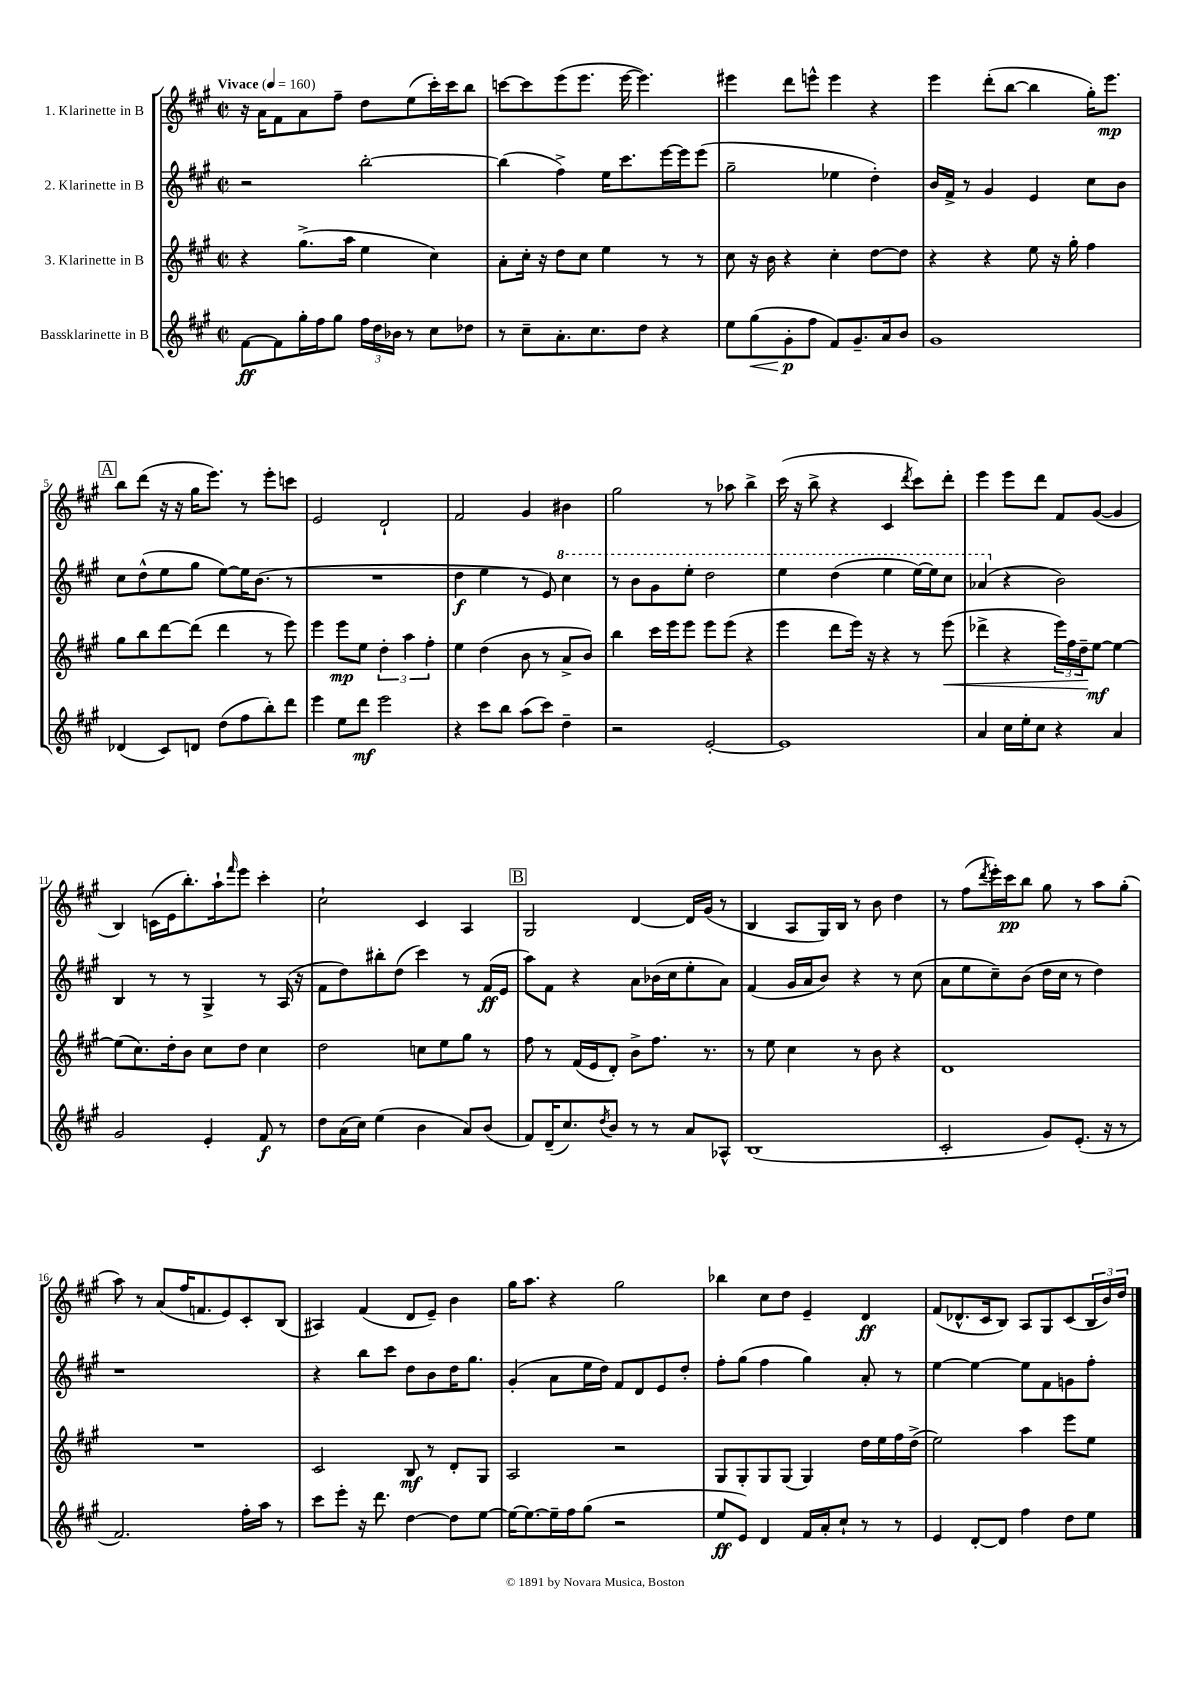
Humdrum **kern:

**kern	**dynam	**kern	**dynam	**kern	**dynam	**kern	**dynam
*part4	*part4	*part3	*part3	*part2	*part2	*part1	*part1
*staff4	*staff4	*staff3	*staff3	*staff2	*staff2	*staff1	*staff1
*I"Bassklarinette in B	*	*I"3. Klarinette in B	*	*I"2. Klarinette in B	*	*I"1. Klarinette in B	*
*clefG2	*	*clefG2	*	*clefG2	*	*clefG2	*
*k[f#c#g#]	*	*k[f#c#g#]	*	*k[f#c#g#]	*	*k[f#c#g#]	*
*M2/2	*	*M2/2	*	*M2/2	*	*M2/2	*
*met(c|)	*	*met(c|)	*	*met(c|)	*	*met(c|)	*
*MM160	*	*MM160	*	*MM160	*	*MM160	*
=1	=1	=1	=1	=1	=1	=1	=1
!	!	!	!	!	!	!LO:TX:a:B:t=Vivace	!
[8f#\L	ff	4r	.	2r	.	16r	.
.	.	.	.	.	.	16a\KL	.
8f#\]	.	.	.	.	.	8f#\	.
16gg#'\L	.	(8.gg#^\L	.	.	.	8a\	.
16ff#\J	.	.	.	.	.	.	.
8gg#\J	.	.	.	.	.	8ff#~\J	.
.	.	16aa\Jk	.	.	.	.	.
24ff#\LL	.	4ee\	.	[2bb'\	.	8dd\L	.
24dd\	.	.	.	.	.	.	.
24b-X\JJ	.	.	.	.	.	.	.
8r	.	.	.	.	.	(8ee\	.
8cc#\L	.	4cc#\)	.	.	.	16ccc#'\L)	.
.	.	.	.	.	.	16ccc#\J	.
8dd-X\J	.	.	.	.	.	8bb\J	.
=2	=2	=2	=2	=2	=2	=2	=2
8r	.	8a'\L	.	(4bb\]	.	[8cccn\L	.
8cc#~\L	.	16cc#'\Jk	.	.	.	8ccc\]	.
.	.	16r	.	.	.	.	.
8.a'\	.	8dd\L	.	4ff#^\)	.	(8eee\	.
.	.	8cc#\J	.	.	.	8.eee\J	.
8.cc#\	.	.	.	.	.	.	.
.	.	4ee\	.	16ee\KL	.	.	.
.	.	.	.	8.ccc#\	.	[16eee\	.
8dd\J	.	.	.	.	.	4.eee\])	.
4r	.	8r	.	[16eee\L	.	.	.
.	.	.	.	16eee\J]	.	.	.
.	.	8r	.	(8eee\J	.	.	.
=3	=3	=3	=3	=3	=3	=3	=3
8ee\L	.	8cc#\	.	2gg#~\	.	4eee#X\	.
!	!LO:HP:b	!	!	!	!	!	!
(8gg#\	<	16r	.	.	.	.	.
.	.	16b\	.	.	.	.	.
8g#'\	p	4r	.	.	.	8ddd\L	.
8ff#\J	[	.	.	.	.	8eeen^^\J	.
8f#/L)	.	4cc#'\	.	4ee-X\	.	4eee\	.
8.g#~/	.	.	.	.	.	.	.
.	.	[8dd\L	.	4dd'\)	.	4r	.
16a/k	.	.	.	.	.	.	.
8b/J	.	8dd\J]	.	.	.	.	.
=4	=4	=4	=4	=4	=4	=4	=4
1g#	.	4r	.	16b/LL	.	4eee\	.
.	.	.	.	16f#^/JJ	.	.	.
.	.	.	.	8r	.	.	.
.	.	4r	.	4g#/	.	(8ddd'\L	.
.	.	.	.	.	.	[8bb\J	.
.	.	8ee\	.	4e/	.	4bb\]	.
.	.	16r	.	.	.	.	.
.	.	16gg#'\	.	.	.	.	.
.	.	4ff#\	.	8cc#\L	.	16gg#'\KL)	.
.	.	.	.	.	.	8.eee\J	mp
.	.	.	.	8b\J	.	.	.
!!LO:LB:g=z
!!LO:REH:place=s1:t=A
=5	=5	=5	=5	=5	=5	=5	=5
(4d-X/	.	8gg#\L	.	8cc#\L	.	8bb\L	.
.	.	8bb\	.	(8dd^^\	.	(8ddd\J	.
8c#/L)	.	[8ddd\	.	8ee\	.	16r	.
.	.	.	.	.	.	16r	.
8dn/J	.	(8ddd\J]	.	8gg#\J	.	16gg#\KL	.
.	.	.	.	.	.	8.eee\J)	.
(8dd\L	.	4ddd\	.	[8ee\L)	.	.	.
8ff#\	.	.	.	16ee\K]	.	8r	.
.	.	.	.	(8.b\J	.	.	.
8bb'\)	.	8r	.	.	.	8eee'\L	.
8ddd\J	.	8eee\)	.	8r	.	8cccn\J	.
=6	=6	=6	=6	=6	=6	=6	=6
4eee\	.	4eee\	.	1r	.	2e/	.
8ee\L	.	8eee\L	mp	.	.	.	.
8ddd\J	mf	8ee\J	.	.	.	.	.
2eee\	.	6dd'\	.	.	.	2d`/	.
.	.	6aa\	.	.	.	.	.
.	.	6ff#'\	.	.	.	.	.
=7	=7	=7	=7	=7	=7	=7	=7
4r	.	4ee\	.	4dd\	f	2f#/	.
8ccc#\L	.	(4dd\	.	4ee\	.	.	.
8bb\J	.	.	.	.	.	.	.
(8aa\L	.	8b\	.	8r	.	4g#/	.
8ccc#\J)	.	8r	.	8e/)	.	.	.
*	*	*	*	*8va	*	*	*
4dd~\	.	8a^/L	.	4ccc#\	.	4b#X\	.
.	.	8b/J)	.	.	.	.	.
=8	=8	=8	=8	=8	=8	=8	=8
2r	.	4bb\	.	8r	.	2gg#\	.
.	.	.	.	8bb\L	.	.	.
.	.	16ccc#\LL	.	8gg#\	.	.	.
.	.	16eee\J	.	.	.	.	.
.	.	8eee\J	.	8eee'\J	.	.	.
[2e'/	.	8eee\L	.	2ddd\	.	8r	.
.	.	(8eee\J	.	.	.	8aa-X\	.
.	.	4r	.	.	.	4bb^\	.
=9	=9	=9	=9	=9	=9	=9	=9
1e]	.	4eee\	.	4eee\	.	(16ccc#\	.
.	.	.	.	.	.	16r	.
.	.	.	.	.	.	8bb^\	.
.	.	8ddd\L	.	(4ddd\	.	4r	.
.	.	16eee\Jk)	.	.	.	.	.
.	.	16r	.	.	.	.	.
.	.	4r	.	4eee\	.	4c#/	.
.	.	.	.	.	.	8qddd/	.
.	.	8r	.	[16eee\LL)	.	8ccc#\L)	.
.	.	.	.	16eee\J]	.	.	.
!	!	!	!LO:HP:b	!	!	!	!
.	.	(8eee\	<	8ccc#\J	.	8ddd'\J	.
=10	=10	=10	=10	=10	=10	=10	=10
4a/	.	4ddd-X^\	.	(4aa-X/	.	4eee\	.
*	*	*	*	*X8va	*	*	*
16cc#\LL	.	4r	.	4r	.	8eee\L	.
16ee'\J	.	.	.	.	.	.	.
8cc#\J	.	.	.	.	.	8ddd\J	.
4r	.	24eee\LL)	.	2b\)	.	8f#/L	.
.	.	24ff#\	.	.	.	.	.
.	.	24dd~\J	.	.	.	.	.
.	.	[8ee\J	[ mf	.	.	([8g#/J	.
4a/	.	4ee\_	.	.	.	4g#/]	.
!!LO:LB:g=z
=11	=11	=11	=11	=11	=11	=11	=11
2g#/	.	(8ee\L]	.	4B/	.	4B/)	.
.	.	8.cc#\)	.	.	.	.	.
.	.	.	.	8r	.	(16cn\LL	.
.	.	16dd'\k	.	.	.	16e\J	.
.	.	8b\J	.	8r	.	8.bb'\)	.
4e'/	.	8cc#\L	.	4G#^/	.	.	.
.	.	.	.	.	.	16aa`\k	.
.	.	.	.	.	.	16qqfff#/	.
.	.	8dd\J	.	.	.	8eee\J	.
8f#/	f	4cc#\	.	8r	.	4ccc#'\	.
8r	.	.	.	(16A/	.	.	.
.	.	.	.	16r	.	.	.
=12	=12	=12	=12	=12	=12	=12	=12
8dd\L	.	2dd\	.	8f#\L	.	2cc#`\	.
(16a\L	.	.	.	8dd\)	.	.	.
16cc#\JJ)	.	.	.	.	.	.	.
(4ee\	.	.	.	8bb#X'\	.	.	.
.	.	.	.	(8dd\J	.	.	.
4b\	.	8ccn\L	.	4ccc#\)	.	4c#/	.
.	.	8ee\	.	.	.	.	.
8a/L)	.	8gg#\J	.	8r	.	4A/	.
(8b/J	.	8r	.	(16f#/LL	ff	.	.
.	.	.	.	16e/JJ	.	.	.
!!LO:REH:place=s1:t=B
=13	=13	=13	=13	=13	=13	=13	=13
8f#/L)	.	8ff#\	.	8aa\L)	.	2G#/	.
(16d~/K	.	8r	.	8f#\J	.	.	.
8.cc#/)	.	.	.	.	.	.	.
.	.	(16f#/LL	.	4r	.	.	.
.	.	16e/J	.	.	.	.	.
8qdd/	.	.	.	.	.	.	.
8b/J	.	8d'/J)	.	.	.	.	.
8r	.	8b^\L	.	8a\L	.	[4d/	.
8r	.	8.ff#\J	.	(16b-X\L	.	.	.
.	.	.	.	16cc#\J	.	.	.
8a/L	.	.	.	8ee'\	.	16d/LL]	.
.	.	8.r	.	.	.	(16g#/JJ	.
8A-X^^/J	.	.	.	8a\J)	.	8r	.
=14	=14	=14	=14	=14	=14	=14	=14
(1B	.	8r	.	(4f#/	.	4B/	.
.	.	8ee\	.	.	.	.	.
.	.	4cc#\	.	16g#/LL	.	8A/L	.
.	.	.	.	16a/J	.	.	.
.	.	.	.	8b/J)	.	16G#/L)	.
.	.	.	.	.	.	16B/JJ	.
.	.	8r	.	4r	.	8r	.
.	.	8b\	.	.	.	8b\	.
.	.	4r	.	8r	.	4dd\	.
.	.	.	.	(8cc#\	.	.	.
=15	=15	=15	=15	=15	=15	=15	=15
2c#'/	.	1d	.	8a\L	.	8r	.
.	.	.	.	8ee\	.	(8ff#\L	.
.	.	.	.	.	.	8qddd/	.
.	.	.	.	8cc#~\)	.	16eee'\L)	.
.	.	.	.	.	.	16ccc#\J	pp
.	.	.	.	(8b\J	.	8bb\J	.
8g#/L)	.	.	.	16dd\LL	.	8gg#\	.
.	.	.	.	16cc#\JJ	.	.	.
(8.e'/J	.	.	.	8r	.	8r	.
.	.	.	.	4dd\)	.	8aa\L	.
16r	.	.	.	.	.	.	.
8r	.	.	.	.	.	(8gg#'\J	.
!!LO:LB:g=z
=16	=16	=16	=16	=16	=16	=16	=16
2.f#/)	.	1r	.	1r	.	8aa\)	.
.	.	.	.	.	.	8r	.
.	.	.	.	.	.	(8a/L	.
.	.	.	.	.	.	16ff#/K	.
.	.	.	.	.	.	8.fn/	.
.	.	.	.	.	.	8e/)	.
16ff#'\LL	.	.	.	.	.	8c#'/	.
16aa\JJ	.	.	.	.	.	.	.
8r	.	.	.	.	.	(8B/J	.
=17	=17	=17	=17	=17	=17	=17	=17
8ccc#\L	.	2c#/	.	4r	.	4A#X/)	.
8eee'\J	.	.	.	.	.	.	.
16r	.	.	.	8bb\L	.	(4f#/	.
8.ddd\	.	.	.	.	.	.	.
.	.	.	.	8ccc#\J	.	.	.
[4dd\	.	8B/	mf	8dd\L	.	8d/L	.
.	.	8r	.	8b\	.	8e~/J)	.
8dd\L]	.	8d'/L	.	16dd\K	.	4b\	.
.	.	.	.	8.gg#\J	.	.	.
[8ee\J	.	8G#/J	.	.	.	.	.
=18	=18	=18	=18	=18	=18	=18	=18
16ee\KL_	.	2A/	.	(4g#'/	.	16gg#\KL	.
8.ee\_	.	.	.	.	.	8.aa\J	.
16ee~\L]	.	.	.	8a\L	.	4r	.
16ff#\J	.	.	.	.	.	.	.
(8gg#\J	.	.	.	16ee\L	.	.	.
.	.	.	.	16dd\JJ)	.	.	.
2r	.	2r	.	8f#/L	.	2gg#\	.
.	.	.	.	8d/	.	.	.
.	.	.	.	8e/	.	.	.
.	.	.	.	8dd'/J	.	.	.
=19	=19	=19	=19	=19	=19	=19	=19
8ee/L	ff	8G#/L	.	8ff#'\L	.	4bb-X\	.
8e/J)	.	8G#'/	.	(8gg#\J	.	.	.
4d/	.	8G#/	.	4ff#\	.	8cc#\L	.
.	.	(8G#/J	.	.	.	8dd\J	.
16f#/LL	.	4G#/)	.	4gg#\)	.	4e~/	.
16a'/J	.	.	.	.	.	.	.
8cc#`/J	.	.	.	.	.	.	.
8r	.	16dd\LL	.	8a'/	.	4d/	ff
.	.	16ee\	.	.	.	.	.
8r	.	16ff#\	.	8r	.	.	.
.	.	(16dd^\JJ	.	.	.	.	.
=20	=20	=20	=20	=20	=20	=20	=20
4e/	.	2ee\)	.	[4ee\	.	(8f#/L	.
.	.	.	.	.	.	8.d-X^^/	.
[8d'/L	.	.	.	4ee\_	.	.	.
.	.	.	.	.	.	16c#/k	.
8d/J]	.	.	.	.	.	8B/J)	.
4ff#\	.	4aa\	.	8ee\L]	.	8A/L	.
.	.	.	.	8f#\	.	8G#/	.
8dd\L	.	8eee\L	.	8gn\	.	(8c#/	.
8ee\J	.	8ee\J	.	8ff#'\J	.	24B/L	.
.	.	.	.	.	.	24b/)	.
.	.	.	.	.	.	24dd/JJ	.
==	==	==	==	==	==	==	==
*-	*-	*-	*-	*-	*-	*-	*-
